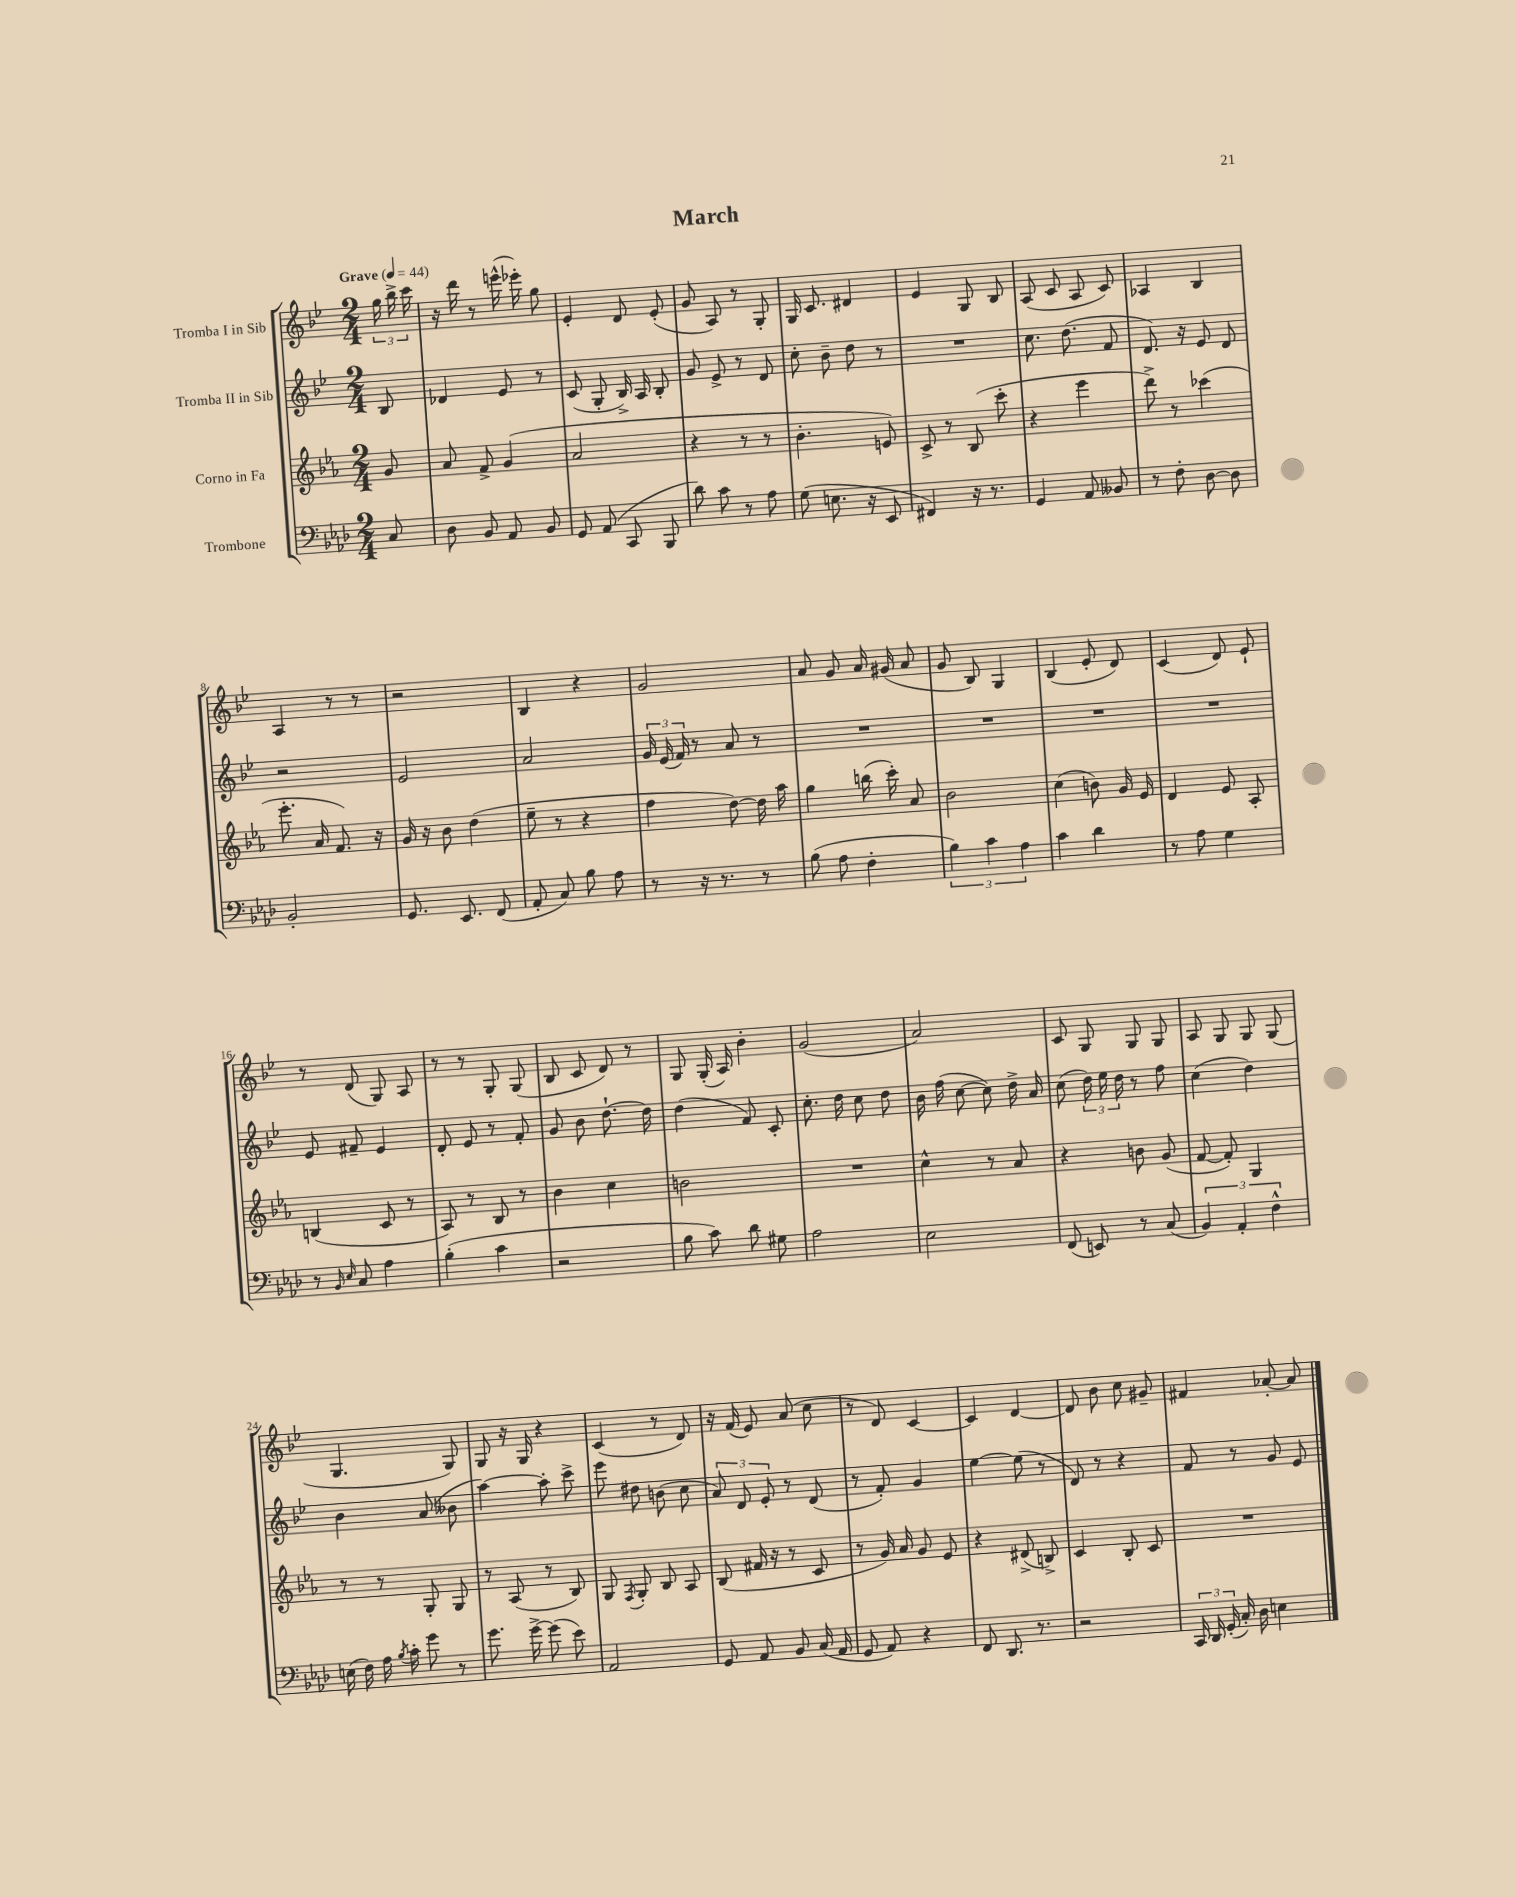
\header { title = "March" }
<<
\new StaffGroup <<
\new Staff = "s0" \with { instrumentName = "Tromba I in Sib" } {
    \clef treble \key bes \major \numericTimeSignature \time 2/4 \partial 8 \tempo "Grave" 4 = 44
    \autoBeamOff \tuplet 3/2 { g''16 bes''16-> c'''16 } |
    r16 d'''16 r8 e'''16-^( ees'''16-.) g''8 |
    ees'4-. d'8 ees'8-.( |
    g'8 a8) r8 g8-. |
    g16 c'8. dis'4 |
    ees'4 g8 bes8 |
    a8( c'8 a8 c'8) |
    aes4 bes4 |
    a4 r8 r8 |
    r2 |
    bes4 r4 |
    g'2 |
    a'8 g'8 a'16 gis'16( a'8 |
    g'8 bes8) g4 |
    bes4( ees'8-. d'8) |
    c'4( d'8) ees'8-! |
    r8 d'8( g8) a8 |
    r8 r8 g8-. g8( |
    bes8 c'8 d'8) r8 |
    g8 g16-.( a16) bes'4-. |
    g'2( |
    a'2) |
    c'8 g8 g8 g8 |
    a8 g8 g8 g8( |
    g4. g8) |
    g8 r16 g16 r4 |
    c'4( r8 d'8) |
    r16 f'16( ees'8) a'8( c''8 |
    r8 d'8) c'4~ |
    c'4 d'4~ |
    d'8 bes'8 c''8 gis'8-- |
    fis'4 aes'8~-. aes'8 \bar "|." |
}
\new Staff = "s1" \with { instrumentName = "Tromba II in Sib" } {
    \clef treble \key bes \major \numericTimeSignature \time 2/4 \partial 8
    \autoBeamOff bes8 |
    des'4 ees'8 r8 |
    c'8( g8-. bes16->) a16 bes8-. |
    g'8 ees'8-> r8 d'8 |
    c''8-. bes'8-- d''8 r8 |
    R2 |
    c''8. d''8.( f'8 |
    d'8.) r16 ees'8 d'8 |
    r2 |
    ees'2 |
    a'2 |
    \tuplet 3/2 { g'16 ees'16( f'16) } r8 a'8 r8 |
    R2 |
    R2 |
    R2 |
    R2 |
    ees'8 fis'8-- ees'4 |
    d'8-. ees'8 r8 f'8-. |
    g'8 bes'8 d''8.~-! d''16 |
    d''4( f'8) c'8-. |
    c''8.-. d''16 c''8 d''8 |
    bes'16 f''16( c''8~ c''8) d''16-> a'16 |
    c''8( \tuplet 3/2 { d''16) ees''16 d''16 } r8 f''8 |
    c''4( d''4) |
    bes'4 a'8( beses'8 |
    a''4~) a''8-. c'''8-> |
    ees'''8 dis''8 b'8( c''8 |
    \tuplet 3/2 { a'8) d'8 ees'8-. } r8 d'8( |
    r8 f'8-.) g'4 |
    ees''4~ ees''8( r8 |
    d'8) r8 r4 |
    f'8 r8 g'8 ees'8 \bar "|." |
}
\new Staff = "s2" \with { instrumentName = "Corno in Fa" } {
    \clef treble \key ees \major \numericTimeSignature \time 2/4 \partial 8
    \autoBeamOff g'8 |
    aes'8 f'8-> g'4( |
    aes'2 |
    r4 r8 r8 |
    bes'4.-. e'8) |
    c'8-> r8 bes8( c'''8-. |
    r4 ees'''4 |
    d'''8->) r8 ces'''4( |
    ees'''8.-. aes'16 f'8.) r16 |
    g'16 r16 bes'8 d''4( |
    ees''8-- r8 r4 |
    f''4 d''8~) d''16 aes''16 |
    g''4 b''16( c'''16-.) aes'8 |
    bes'2 |
    c''4( b'8) g'16 ees'16 |
    d'4 ees'8 aes8-. |
    b4( c'8 r8 |
    aes8) r8 bes8 r8 |
    bes'4 c''4 |
    b'2 |
    R2 |
    c''4-^ r8 aes'8 |
    r4 b'8 g'8( |
    f'8~ f'8-.) g4 |
    r8 r8 g8-. g8 |
    r8 aes8( r8 bes8) |
    g8 \acciaccatura { f8 } g8-. bes8 aes8 |
    bes8( fis'16 r16 r8 c'8 |
    r8 g'16) aes'16 g'8 ees'8 |
    r4 dis'8->( b8->) |
    c'4 bes8-. c'8 |
    R2 \bar "|." |
}
\new Staff = "s3" \with { instrumentName = "Trombone" } {
    \clef bass \key aes \major \numericTimeSignature \time 2/4 \partial 8
    \autoBeamOff c8 |
    des8 bes,8 aes,8 bes,8 |
    g,8 aes,8( c,8 bes,,8 |
    des'8) c'8 r8 aes8 |
    g8( e8. r16 ees,8 |
    fis,4) r16 r8. |
    g,4 aes,8 beses,8 |
    r8 f8-. des8~ des8 |
    bes,2-. |
    g,8. ees,8. f,8( |
    aes,8-. c8) bes8 aes8 |
    r8 r16 r8. r8 |
    bes8( aes8 f4-. |
    \tuplet 3/2 { bes4) c'4 aes4 } |
    c'4 des'4 |
    r8 aes8 g4 |
    r8 \grace { bes,16 ees16 } c8 aes4 |
    bes4-.( c'4 |
    r2 |
    bes8 c'8) des'8 gis8 |
    aes2 |
    ees2 |
    f,8( e,8) r8 c8( |
    \tuplet 3/2 { bes,4) aes,4-. f4-^ } |
    e16( f16) aes16 \acciaccatura { bes8 } c'16-. g'8 r8 |
    g'8. g'16~-> g'8( ees'8) |
    aes,2 |
    g,8 aes,8 bes,8 c16( aes,16 |
    g,8 aes,8) r4 |
    f,8 des,8. r8. |
    r2 |
    \tuplet 3/2 { c,16 des,16 g,16-.( } c16-.) des16 e4 \bar "|." |
}
>>
>>
